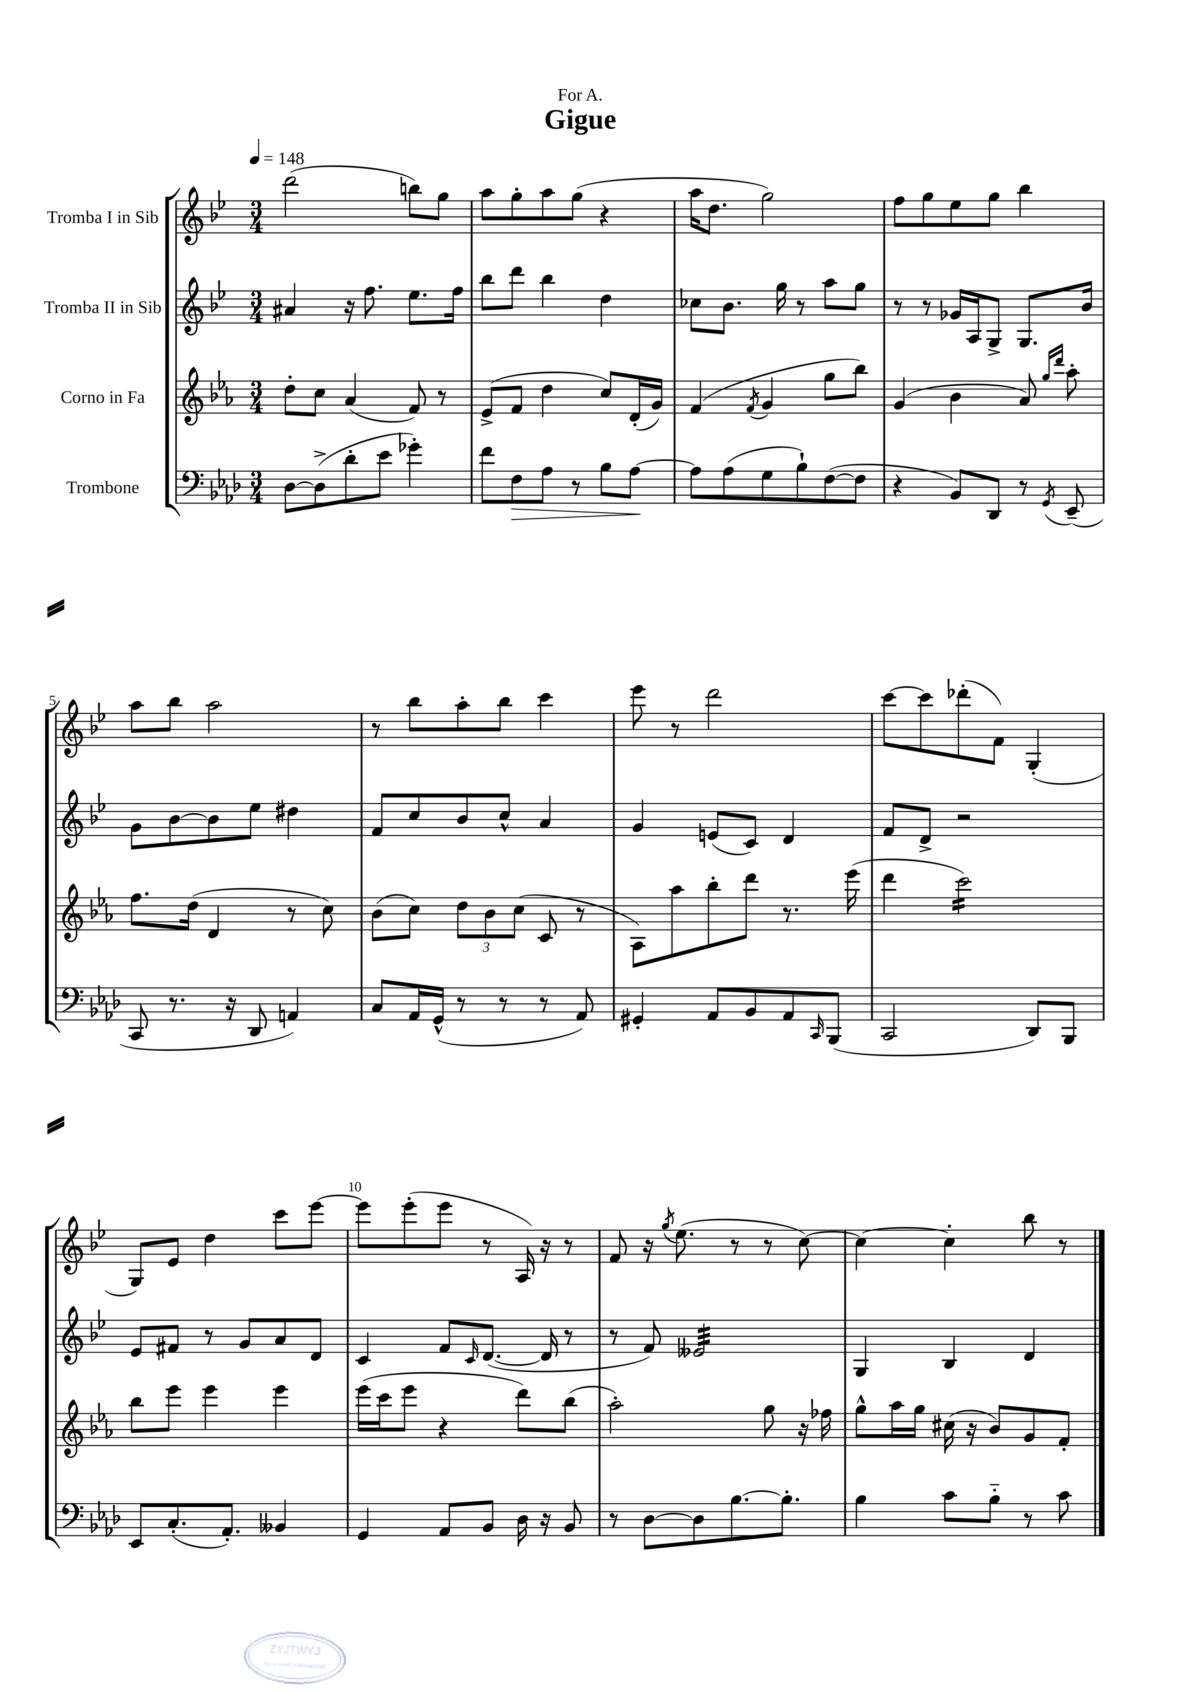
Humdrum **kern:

**kern	**kern	**kern	**kern
*staff4	*staff3	*staff2	*staff1
*clefF4	*clefG2	*clefG2	*clefG2
*k[b-e-a-d-]	*k[b-e-a-]	*k[b-e-]	*k[b-e-]
*M3/4	*M3/4	*M3/4	*M3/4
*MM148	*MM148	*MM148	*MM148
[8D-	8dd'	4a#	(2ddd
(8D-^]	8cc	.	.
8d-'	(4a-	16r	.
.	.	8.ff	.
8e-	.	.	.
4g-')	8f)	8.ee-	8bb)
.	8r	.	8gg
.	.	16ff	.
=	=	=	=
8f	(8e-^	8bb-	8aa
8F	8f	8ddd	8gg'
8A-	4dd	4bb-	8aa
8r	.	.	(8gg
8B-	8cc)	4dd	4r
[8A-	(16d'	.	.
.	16g)	.	.
=	=	=	=
8A-]	(4f	8cc-	16aa
.	.	.	8.dd
(8A-	.	8.b-	.
.	8qf	.	.
8G	4g	.	2gg)
.	.	16gg	.
8B-`)	.	8r	.
([8F	8gg	8aa	.
8F]	8bb-)	8gg	.
=	=	=	=
4r	(4g	8r	8ff
.	.	8r	8gg
8BB-)	4b-	16g-	8ee-
.	.	16A	.
8DD-	.	8G^	8gg
8r	8a-)	8.G	4bb-
.	16qqgg	.	.
8qGG	16qqddd	.	.
(8EE-~	8aa-'	.	.
.	.	16b-	.
=	=	=	=
8CC	8.ff	8g	8aa
8.r	.	[8b-	8bb-
.	(16dd	.	.
.	4d	8b-]	2aa
16r	.	.	.
8DD-	.	8ee-	.
4AA)	8r	4dd#	.
.	8cc)	.	.
=	=	=	=
8C	(8b-	8f	8r
16AA-	8cc)	8cc	8bb-
(16GG^^	.	.	.
8r	12dd	8b-	8aa'
.	12b-	.	.
8r	.	8cc^^	8bb-
.	(12cc	.	.
8r	8c	4a	4ccc
8AA-)	8r	.	.
=	=	=	=
4GG#'	8A-)	4g	8eee-
.	8aa-	.	8r
8AA-	8bb-'	(8e	2ddd
8BB-	8ddd	8c)	.
8AA-	8.r	4d	.
16qqCC	.	.	.
(8BBB-	.	.	.
.	(16eee-	.	.
=	=	=	=
2CC	4ddd	8f	[8ccc
.	.	8d^	8ccc]
.	2ccc)	2r	(8ddd-'
.	.	.	8f)
8DD-)	.	.	(4G'
8BBB-	.	.	.
=	=	=	=
8EE-	8bb-	8e-	8G)
(8.C'	8eee-	8f#	8e-
.	4eee-	8r	4dd
8.AA-')	.	.	.
.	.	8g	.
4BB--	4eee-	8a	8ccc
.	.	8d	[8eee-
=	=	=	=
4GG	(16eee-	4c	8eee-]
.	16ccc	.	.
.	8eee-	.	(8eee-'
8AA-	4r	8f	8eee-
.	.	16qqc	.
8BB-	.	([8.d	8r
16D-	8ddd)	.	16A)
16r	.	16d]	16r
8BB-	(8bb-	8r	8r
=	=	=	=
8r	2aa-')	8r	8f
[8D-	.	8f)	16r
.	.	.	8qgg
.	.	.	(8.ee-
8D-]	.	2e--	.
[8.B-	.	.	8r
.	8gg	.	8r
8.B-']	.	.	.
.	16r	.	[8cc)
.	16ff-	.	.
=	=	=	=
4B-	8gg^^	4G	4cc_
.	16aa-	.	.
.	16gg	.	.
8c	(16cc#	4B-	4cc']
.	16r	.	.
8B-'~	8b-)	.	.
8r	8g	4d	8bb-
8c	8f'	.	8r
==	==	==	==
*-	*-	*-	*-
